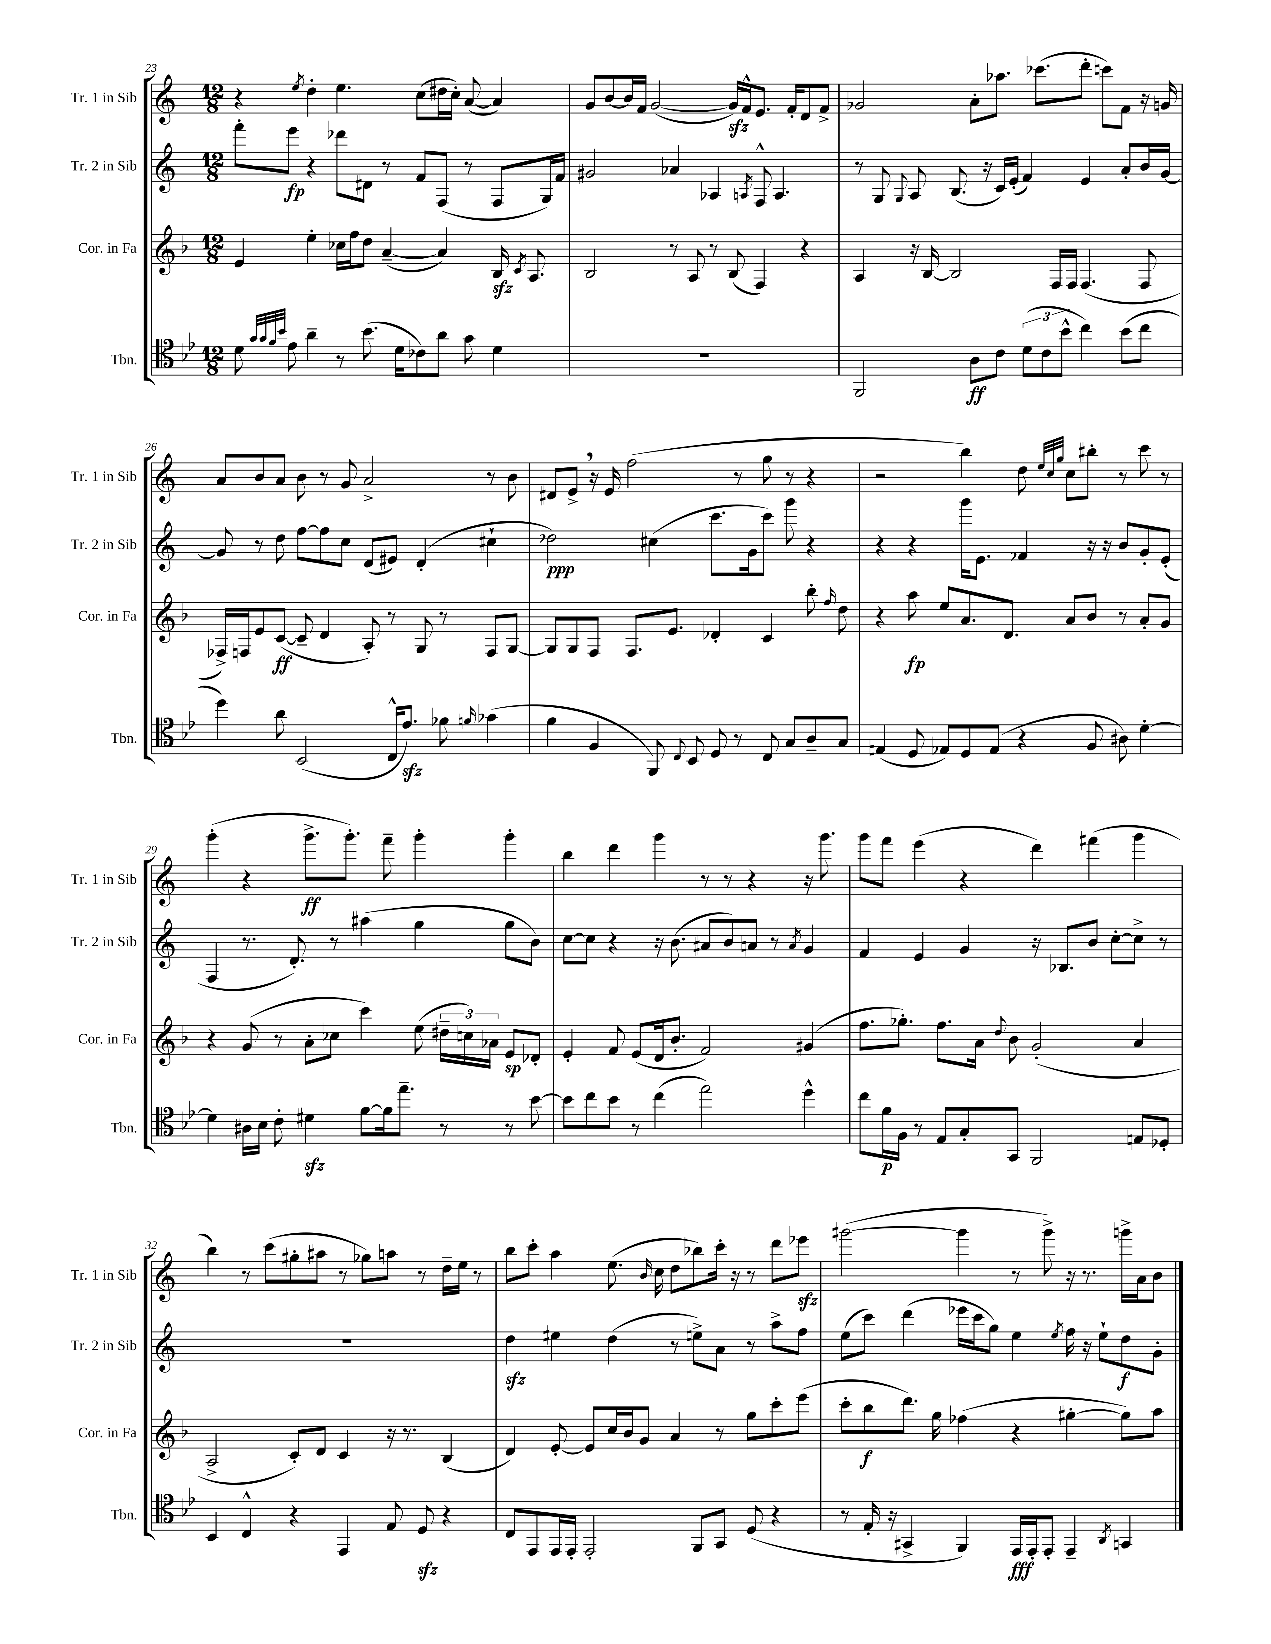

**kern	**kern	**kern	**kern
*staff4	*staff3	*staff2	*staff1
*clefC4	*clefG2	*clefG2	*clefG2
*k[b-e-]	*k[b-]	*k[]	*k[]
*M12/8	*M12/8	*M12/8	*M12/8
8d	4e	8fff'	4r
32qqg	.	.	.
32qqg	.	.	.
32qqf	.	.	.
32qqb-	.	.	.
8e-	.	8eee	.
.	.	.	8qee
4a~	4ee'	4r	4dd'
8r	16cc-	8ddd-	4.ee
.	16ff	.	.
(8.b-	8dd	8d#	.
.	([4a~	8r	.
16d	.	.	.
8c-)	.	8f	(8cc
8a	4a])	(8F	16dd#
.	.	.	16cc')
8g	.	8r	([8a
4d	16B-	8F	4a])
.	8qc	.	.
.	8.A	.	.
.	.	16G)	.
.	.	16f	.
=	=	=	=
1.r	2B-	2g#	8g
.	.	.	[8b
.	.	.	16b]
.	.	.	16f
.	.	.	([2g
.	8r	4a-	.
.	8A	.	.
.	8r	4A-	.
.	(8B-	.	16g])
.	.	.	16f^^
.	.	8qA	.
.	4F)	8F^^	8.e
.	.	4.A	.
.	.	.	16f'
.	4r	.	8d
.	.	.	8f^
=	=	=	=
2FF	4A	8r	2g-
.	.	8G	.
.	.	8qqG	.
.	16r	8A	.
.	[16B-	.	.
.	2B-]	(8.B	.
8A	.	.	8a'
.	.	16r	.
8c	.	16c)	8.aa-
.	.	(16e'	.
(12d	.	4f)	.
.	.	.	(8.ccc-
12c	.	.	.
.	16F	.	.
12b-^^	.	.	.
.	16F	.	.
4cc)	(4.F	4e	8ddd'
.	.	.	8ccc)
(8b-	.	8a'	8f
8cc	8F	16b	16r
.	.	[16g	16g
=	=	=	=
4dd)	16F-^)	8g]	8a
.	16F	.	.
.	8e	8r	8b
8a	([8c	8dd	8a
(2BB-	8c~]	[8ff	8b
.	4d	8ff]	8r
.	.	8cc	8g
.	8A')	(8d	2a^
16C^^	8r	8e#)	.
8.e-)	.	.	.
.	8G	(4d'	.
8f-	8r	.	.
16qqf	.	.	.
(4g-	8F	4cc#`	8r
.	[8G	.	8b
=	=	=	=
4f	8G]	2dd-)	8d#
.	8G	.	8e^
4F	8F	.	16r
.	.	.	16e
.	8.F	.	(2ff
8FF)	.	(4cc#	.
.	8.e	.	.
8qqC	.	.	.
8BB-	.	.	.
8D	4d-'	8.ccc	.
8r	.	.	8r
.	.	16g	.
8C	4c	8ccc)	8gg
8G	.	8ggg	8r
8A~	8bb-'	4r	4r
.	16qqff	.	.
8G	8dd	.	.
=	=	=	=
(4E	4r	4r	2r
8D	8aa	4r	.
8E-)	8ee	.	.
8D	8.a	16ggg	4bb)
.	.	8.e	.
(8E-	.	.	.
.	8.d	.	.
4r	.	4f-	8dd
.	.	.	32qqee
.	.	.	32qqcc
.	.	.	32qqgg
.	8a	.	8cc
8F	8b-	16r	8bb#'
.	.	16r	.
8A#)	8r	8b	8r
[4d'	8a'	8g'	8ccc
.	8g	(8e'	8r
=	=	=	=
4d]	4r	4F	(4ggg'
16A#	(8g	8.r	4r
16B-	.	.	.
8c'	8r	.	.
.	.	8.d')	.
4d#	8a'	.	8.ggg^
.	8cc-	8r	.
.	.	.	8.ggg')
[8f	4ccc)	(4aa#	.
16f]	.	.	8fff~
8.ee-~	.	.	.
.	(8ee	4gg	4ggg'
8r	24dd#~	.	.
.	24cc)	.	.
.	24a-	.	.
8r	8e	8gg	4ggg'
[8b-	8d-'	8b)	.
=	=	=	=
8b-]	4e'	[8cc	4bb
8cc	.	8cc]	.
8b-	8f	4r	4ddd
8r	(8e	.	.
(4cc	16d	16r	4ggg
.	8.b-'	(8.b	.
2ee-)	2f)	8a#	8r
.	.	8b)	8r
.	.	8a	4r
.	.	8r	.
.	.	8qa	.
4dd^^	(4g#	4g	16r
.	.	.	8.ggg
=	=	=	=
8cc	8.ff	4f	8ggg
16f	.	.	8fff
16F	8.gg-')	.	.
8r	.	4e	(4eee
8E-	8.ff	.	.
8G'	.	4g	4r
.	16a	.	.
.	8qqdd	.	.
8GG	8b-	.	.
2FF	(2g'	16r	4ddd)
.	.	8.B-	.
.	.	8b	(4fff#
.	.	[8cc'	.
8E	4a	8cc^]	4ggg
8D-'	.	8r	.
=	=	=	=
4BB-	2A^	1.r	4bb)
4C^^	.	.	8r
.	.	.	(8ccc
4r	8c')	.	8gg#'
.	8d	.	8aa#
4EE-	4c	.	8r
.	.	.	8gg-)
8E-	16r	.	8aa
.	8.r	.	.
8D	.	.	8r
4r	(4B-	.	16dd~
.	.	.	16ee
.	.	.	8r
=	=	=	=
8C	4d)	4dd	8bb
8EE-	.	.	8ccc'
16EE-	[8e'	4ee#	4aa
16EE-'	.	.	.
2EE-'	8e]	.	.
.	16cc	(4dd	(8.ee
.	16b-	.	.
.	8g	.	.
.	.	.	16qqb
.	.	.	16cc
.	4a	8r	8dd
8FF	.	8ee^)	8bb-)
8GG	8r	8a	16ccc'
.	.	.	16r
(8D	8gg	8r	8r
4r	8ccc'	8aa^	8ddd
.	(8eee	8ff	8eee-
=	=	=	=
8r	8ccc'	(8ee	([2ggg#
16E-'	8bb-	8ccc)	.
16r	.	.	.
4GG#^	8.ddd)	(4ddd	.
.	16gg	.	.
4FF)	(4ff-	16eee-	4ggg#]
.	.	16ccc	.
.	.	8gg)	.
16EE-	4r	4ee	8r
16EE-'	.	.	.
8EE-'	.	.	8ggg#^)
.	.	8qee	.
4EE-~	[4gg#'	16ff	16r
.	.	16r	8.r
.	.	8ee`	.
8qAA	.	.	.
4GG	8gg#])	8dd	16ggg^
.	.	.	16a
.	8aa	8g'	8b
==	==	==	==
*-	*-	*-	*-
